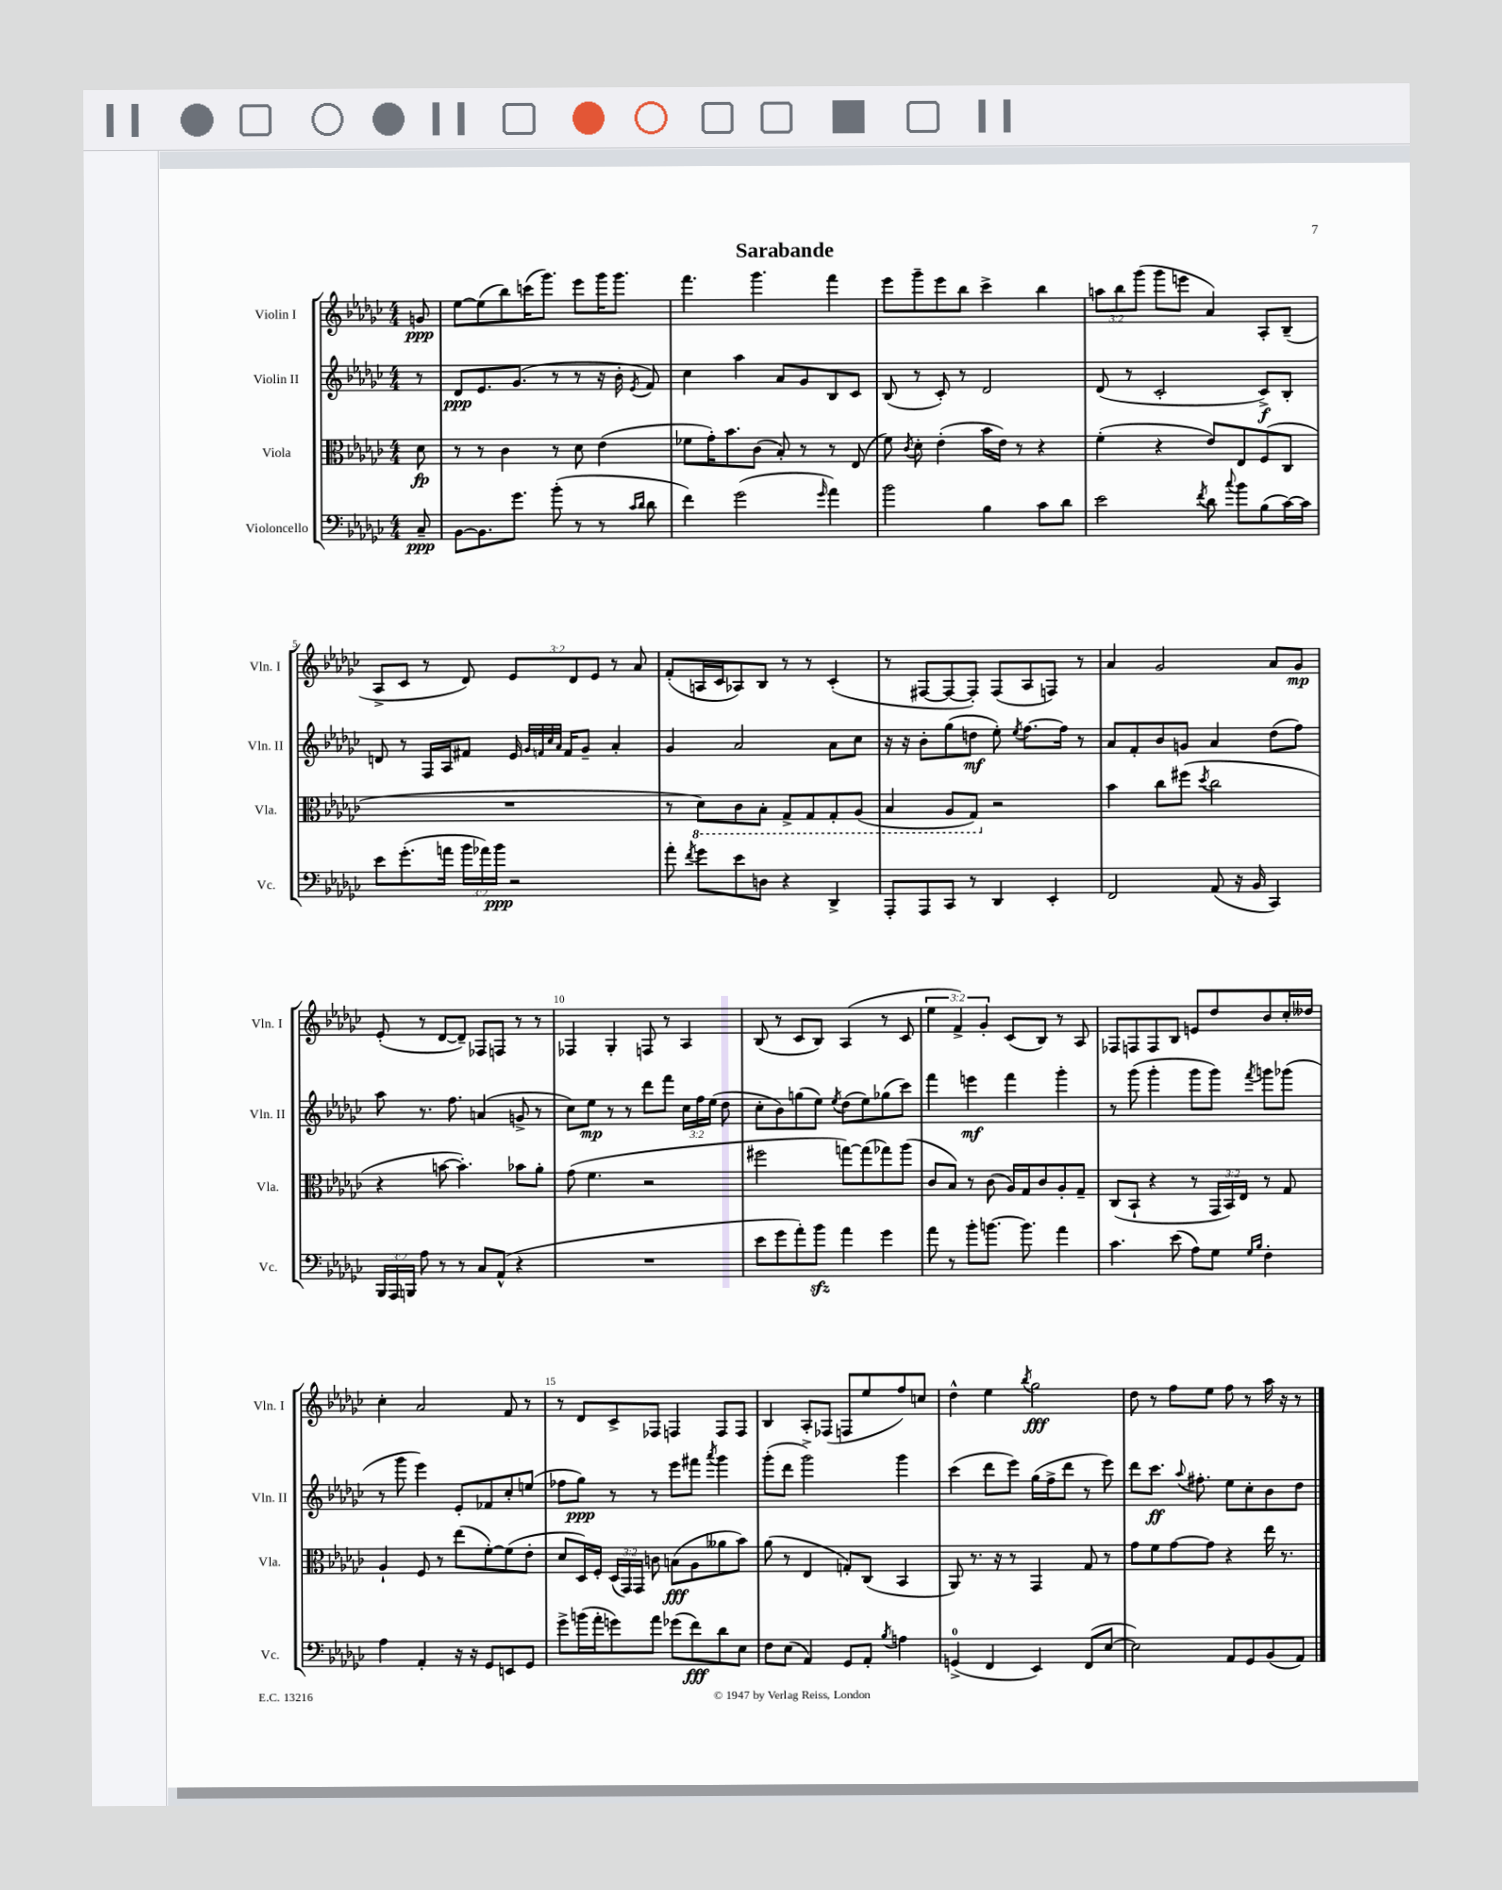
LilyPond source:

\header { title = "Sarabande" }
<<
\new StaffGroup <<
\new Staff = "s0" \with { instrumentName = "Violin I" shortInstrumentName = "Vln. I" } {
    \clef treble \key ges \major \numericTimeSignature \time 4/4 \override Staff.TupletNumber.text = #tuplet-number::calc-fraction-text \partial 8
    \autoBeamOff g'8\ppp |
    ees''8[~ ees''8( bes''8) c'''16( ges'''8.]) ees'''8[ ges'''16 ges'''8.] |
    f'''4. ges'''4. f'''4 |
    ees'''8[ ges'''8-- ees'''8 bes''8] ces'''4-> bes''4 |
    \tuplet 3/2 { a''8[ bes''8 ges'''8]( } ges'''8[ e'''8] aes'4) aes8[-. bes8]--( |
    aes8[-> ces'8] r8 des'8) \tuplet 3/2 { ees'8[ des'8 ees'8] } r8 aes'8 |
    f'8[-.( a16 ces'16 aes8) bes8] r8 r8 ces'4-.( |
    r8 fis8[~ fis8~ fis8]-.) fis8[( aes8 f8]) r8 |
    aes'4 ges'2 aes'8[ ges'8]\mp |
    ees'8-.( r8 des'8[~ des'8]--) fes8[ f8] r8 r8 |
    fes4 ges4-. f8 r8 aes4 |
    bes8( r8 ces'8[ bes8]) aes4( r8 ces'8 |
    \tuplet 3/2 { ees''4 f'4->) ges'4-. } ces'8[( bes8]) r8 aes8 |
    fes8[ f8 f8 bes8] e'8[ des''8 bes'8 ces''16-. deses''16] |
    ces''4-. aes'2 f'8 r8 |
    r8 des'8[ ces'8-> fes8] f4 f8[ f8] |
    bes4 aes8[-. fes8]( f8[ ees''8 f''8) c''8] |
    des''4-^ ees''4 \acciaccatura { bes''8 } ges''2\fff |
    des''8 r8 f''8[ ees''8] f''8 r8 aes''16 r16 r8 \bar "|." |
}
\new Staff = "s1" \with { instrumentName = "Violin II" shortInstrumentName = "Vln. II" } {
    \clef treble \key ges \major \numericTimeSignature \time 4/4 \override Staff.TupletNumber.text = #tuplet-number::calc-fraction-text \partial 8
    \autoBeamOff r8 |
    des'8[\ppp ees'8. ges'8.]( r8 r8 r16 bes'16-. \acciaccatura { ees'8 } f'8) |
    ces''4 aes''4 aes'8[ ges'8 bes8 ces'8] |
    bes8( r8 ces'8-.) r8 des'2 |
    des'8( r8 ces'2-. ces'8[->\f) bes8]-. |
    d'8 r8 f16[ aes16 fis'8] ees'16 \grace { ges'32[ f'32 ces''32 aes'32] } f'16[ ges'8]-- aes'4-. |
    ges'4 aes'2 aes'8[ ces''8] |
    r16 r16 bes'8[-. ges''8( d''8]\mf ees''8-.) \acciaccatura { ees''8 } f''8.[~ f''16] r8 |
    aes'8[ f'8-. bes'8 g'8] aes'4 des''8[( f''8]) |
    aes''8 r8. f''8. a'4( g'8-> r8 |
    ces''8[) ees''8]\mp r8 r8 des'''8[ f'''8] \tuplet 3/2 { ces''16[ f''16 ees''16]( } des''8 |
    ces''8[-. bes'8) g''8( ees''8]) \acciaccatura { ees''8 } des''8[( ees''8) ges''8( ces'''8]) |
    f'''4 e'''4\mf f'''4 ges'''4-. |
    r8 ges'''8( ges'''4-. ges'''8[ ges'''8]) \acciaccatura { f'''8 } g'''8[ ges'''8]( |
    r8 ges'''8 ees'''4) ees'8[-. fes'8 ces''8-. e''8]( |
    fes''8[ ges''8]\ppp) r8 r8 ees'''8[ fis'''8] \acciaccatura { aes'''8 } ges'''4 |
    ges'''8[-.( des'''8] ges'''2->) ges'''4 |
    ces'''4( des'''8[ ees'''8]) ges''16[( f''16-> des'''8] r8 ees'''8) |
    des'''8[ ces'''8.]\ff \appoggiatura { aes''8 } fis''8.-. ees''8[ ces''8-. bes'8 des''8] \bar "|." |
}
\new Staff = "s2" \with { instrumentName = "Viola" shortInstrumentName = "Vla." } {
    \clef alto \key ges \major \numericTimeSignature \time 4/4 \override Staff.TupletNumber.text = #tuplet-number::calc-fraction-text \partial 8
    \autoBeamOff des'8\fp |
    r8 r8 ces'4 r8 des'8 ees'4( |
    fes'8[ ges'16-.) bes'8. ces'8]( bes8-.) r8 r8 ees8( |
    f'8) \acciaccatura { ces'8 } des'8-. ees'4-.( bes'16[ ees'16]) r8 r4 |
    f'4-.( r4 ees'8[) ees8 f8( ces8] |
    R1 |
    r8 \ottava #-1 des8[) ces8 bes,8]-. ges,8[-> ges,8 ges,8-. aes,8]( |
    bes,4 aes,8[ ges,8]) \ottava #0 r2 |
    bes'4 ces''8[ fis''8]( \acciaccatura { des''8 } ces''2 |
    r4 b'8~ b'4.-.) bes'8[ aes'8]-. |
    ges'8( f'4. r2 |
    fis''2 g''8[~) g''8( ges''8) aes''8]( |
    ces'8[ bes8]) r8 ces'8( aes16[) ges16 ces'8 aes8-. ges8]-- |
    ces8[( bes,8]-! r4 r8 \tuplet 3/2 { ges,16[ bes,16) ees16] } r8 ges8 |
    aes4-! f8 r8 ees''8[( f'8~-.) f'8( ees'8]-. |
    des'8[ des16) f16]-. \tuplet 3/2 { des16[( ges,16) ges,16] } c'8 b8[\fff( aes8 aeses'8 bes'8]) |
    aes'8( r8 ees4 g8[-.) ces8]( bes,4 |
    aes,8) r8. r16 r8 ges,4 ges8 r8 |
    ges'8[ f'8 ges'8~ ges'8] r4 ees''16 r8. \bar "|." |
}
\new Staff = "s3" \with { instrumentName = "Violoncello" shortInstrumentName = "Vc." } {
    \clef bass \key ges \major \numericTimeSignature \time 4/4 \override Staff.TupletNumber.text = #tuplet-number::calc-fraction-text \partial 8
    \autoBeamOff ces8--\ppp |
    bes,8[~ bes,8. ges'8.] bes'8-.( r8 r8 \grace { ces'16[ des'16] } des'8 |
    f'4) ges'2( \grace { ges'16 } aes'4) |
    bes'2 bes4 ces'8[ des'8] |
    ees'2 \acciaccatura { f'8 } des'8 \appoggiatura { ces''8 } bes'8[ bes8( ces'16~) ces'16] |
    ees'8[ ges'8.-.( a'16] \tuplet 3/2 { bes'16[ aes'16) bes'16]\ppp } r2 |
    aes'8-. \acciaccatura { f'8 } ges'8[ ees'8 d8] r4 des,4-> |
    aes,,8[-. aes,,8 ces,8] r8 des,4 ees,4-. |
    f,2 aes,8( r16 bes,16 ces,4) |
    \tuplet 3/2 { bes,,16[ aes,,16 b,,16] } aes8 r8 r8 ces8[ aes,8]-^( r4 |
    R1 |
    ees'8[ ges'8 aes'8-.) bes'8]\sfz aes'4 ges'4 |
    aes'8 r8 bes'8[-. b'8.]~ b'8. aes'4 |
    ces'4. ees'8( aes8[) ges8] \grace { ges16[ bes16] } f4-. |
    aes4 aes,4-. r16 r16 ges,8[ e,8 ges,8] |
    ges'8[-> b'16( aes'16-. g'8) aes'8] ges'8[( f'8\fff) des'8 ees8] |
    f8[ ees8]( aes,4) ges,8[ aes,8]-. \acciaccatura { bes8 } a4 |
    g,4-0->( f,4 ees,4) f,8[( ees8]~ |
    ees2) aes,8[ ges,8 bes,8( aes,8]) \bar "|." |
}
>>
>>
\layout { \context { \Score \override BarNumber.break-visibility = ##(#f #t #t) barNumberVisibility = #(every-nth-bar-number-visible 5) } }
